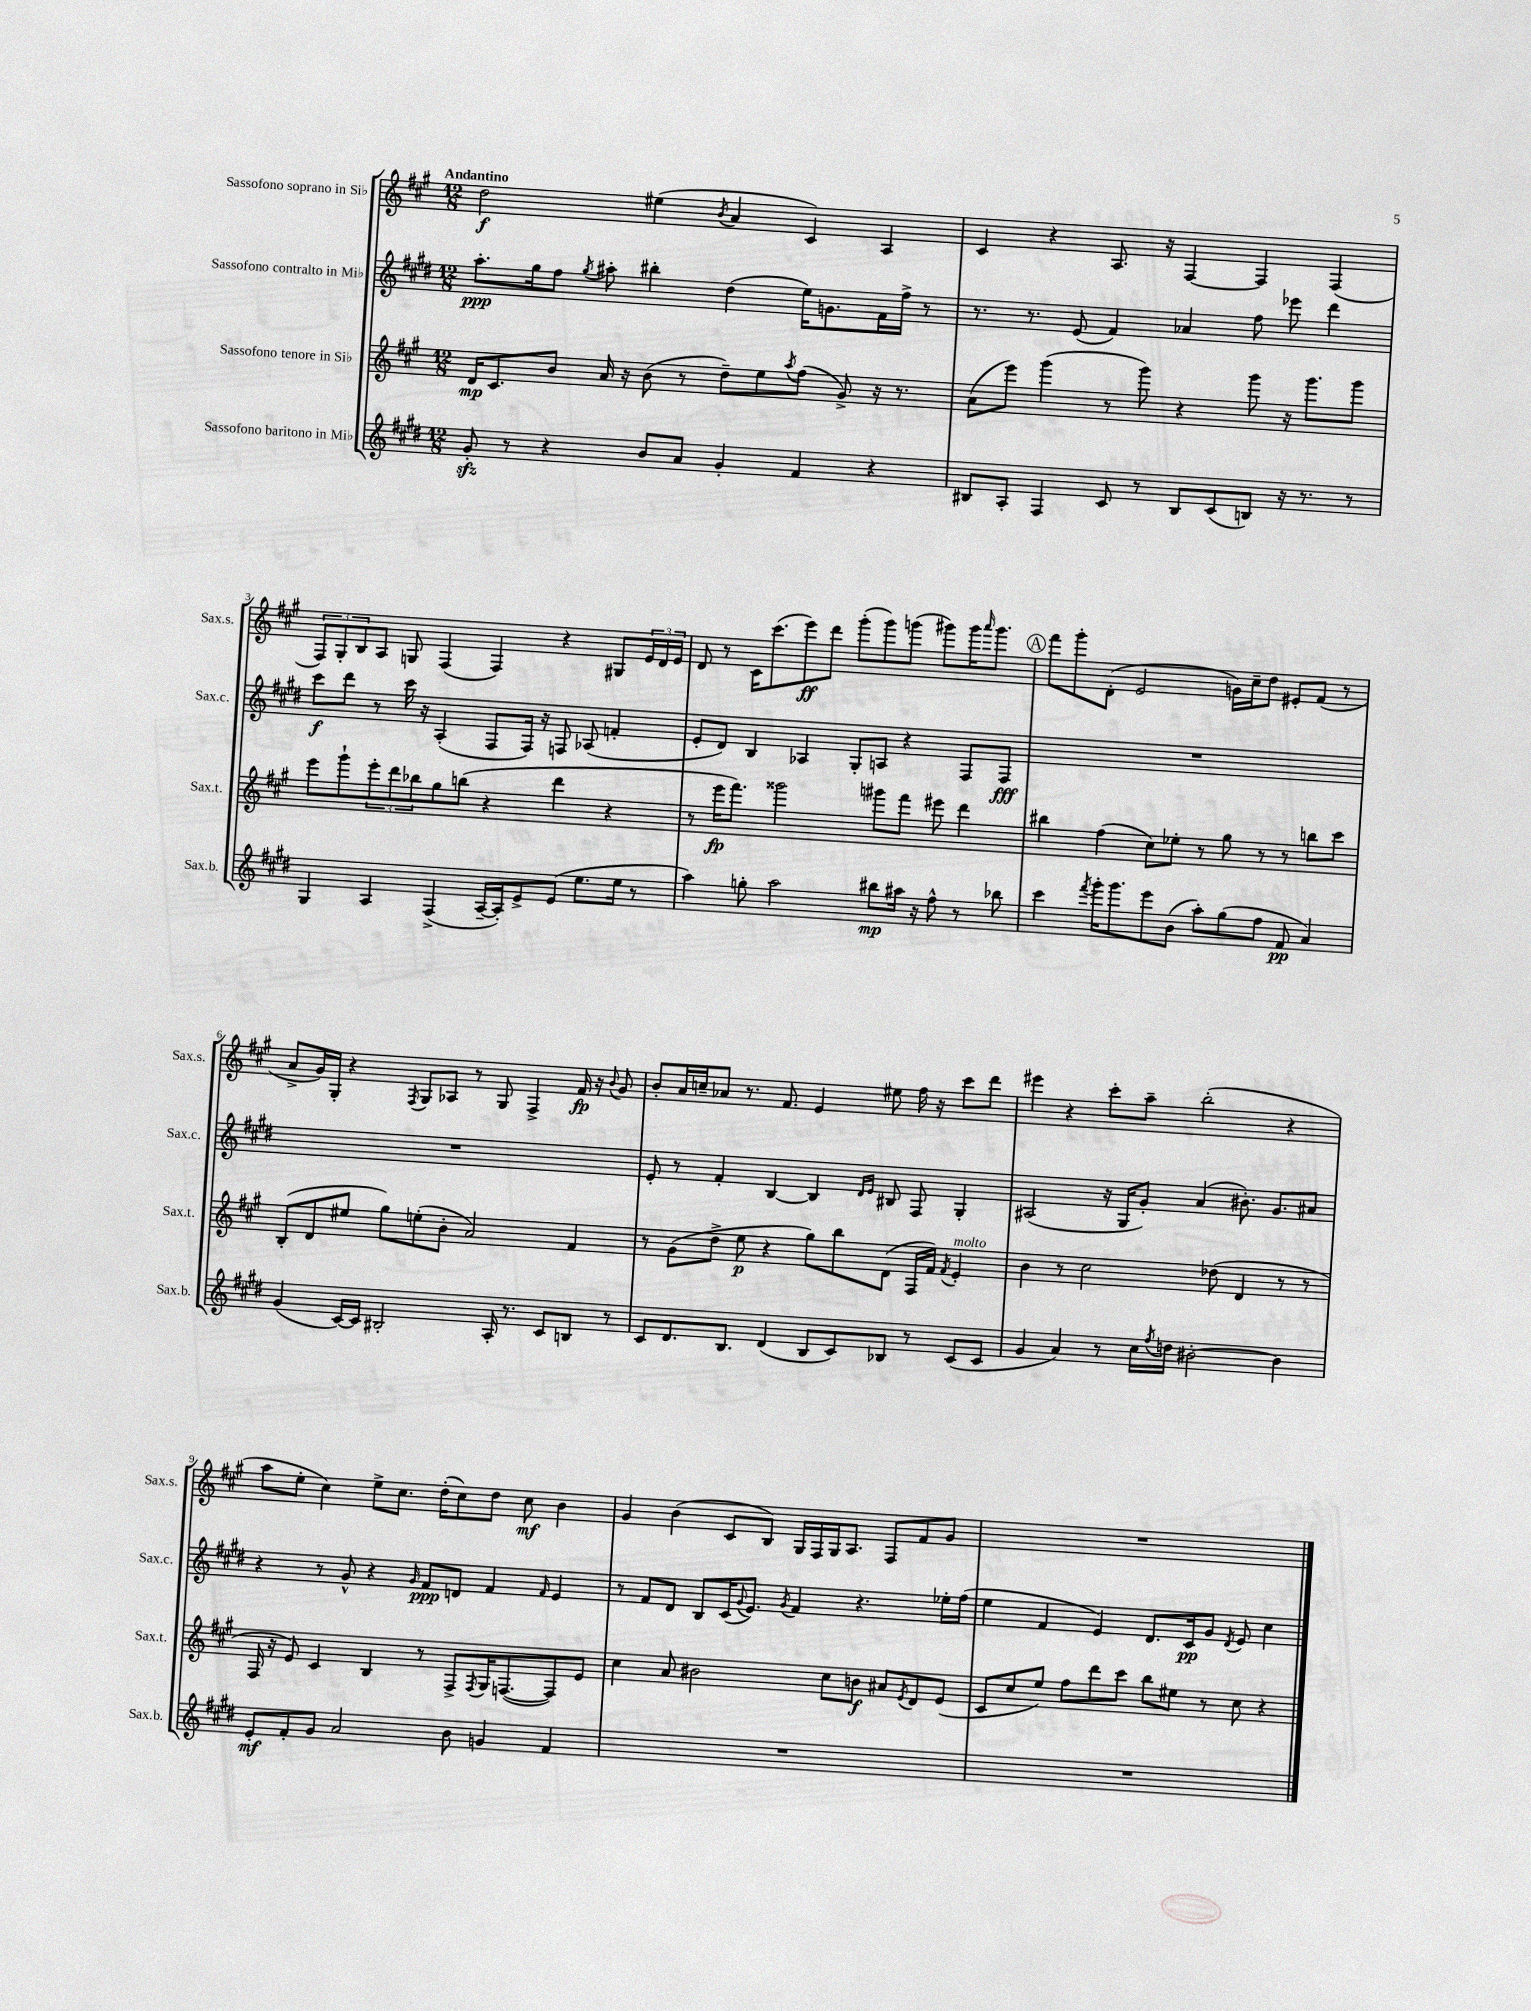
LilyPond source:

<<
\new StaffGroup <<
\new Staff = "s0" \with { instrumentName = "Sassofono soprano in Sib" shortInstrumentName = "Sax.s." } {
    \clef treble \key a \major \numericTimeSignature \time 12/8 \tempo "Andantino"
    d''2\f eis''4( \acciaccatura { b'8 } a'4 cis'4) a4 |
    cis'4 r4 a8. r16 fis4~ fis4 fis4( |
    \tuplet 3/2 { fis8) gis8-. b8 } a8 g8 fis4( fis4) r4 gis8 \tuplet 3/2 { e'16 d'16 e'16 } |
    d'8 r8 cis'16 cis'''8.( e'''8\ff) d'''8 gis'''8-.( gis'''8) g'''8( gis'''8) gis'''16 \grace { a'''16 } gis'''8. |
    \mark \markup { \circle "A" } fis'''8 gis'''8-. d'8-.( e'2 g'16) cis''16-- d''8 eis'8-. fis'8( r8 |
    a'8-> gis'16) gis16-. r4 \acciaccatura { fis8 } gis8 aes8 r8 gis8 fis4-> fis'16\fp r16 \appoggiatura { b'8 } gis'8 |
    b'8-. a'16 c''16-- aes'8 r8. fis'8. e'4 eis''8 fis''16 r16 cis'''8 d'''8 |
    eis'''4 r4 cis'''8-. a''8-- b''2-.( r4 |
    a''8 e''8-. cis''4) e''8-> cis''8. d''16-.( cis''8) d''8 cis''8\mf b'4 |
    gis'4 b'4( cis'8 b8) gis16 fis16 gis16 a8. fis8 fis'8 gis'8 |
    R1. \bar "|." |
}
\new Staff = "s1" \with { instrumentName = "Sassofono contralto in Mib" shortInstrumentName = "Sax.c." } {
    \clef treble \key e \major \numericTimeSignature \time 12/8
    a''8.-.\ppp gis''16 fis''8 \acciaccatura { gis''8 } ais''8-. bis''4-. dis''4( e''16) g'8. fis'16 fis''16-> r8 |
    r8. r8. e'8( fis'4) aes'4 fis''8 ees'''8 dis'''4 |
    cis'''8\f dis'''8 r8 cis'''16 r16 a4-.( fis8 fis16) r16 f8 aes8( f'4-. |
    e'8-. dis'8) b4 aes4 gis8-. a8 r4 fis8 fis8\fff |
    \mark \markup { \circle "A" } R1. |
    R1. |
    e'8-. r8 fis'4-. b4~ b4 \grace { dis'16 e'16 } bis8 fis8 gis4-. |
    ais2( r16 gis16 gis'8-.) a'4( bis'8.-.) gis'8. ais'8 |
    r4 r8 gis'8-^ r4 \grace { gis'16 } fis'8\ppp d'8 fis'4 \grace { fis'16 } e'4 |
    r8 fis'8 dis'8 b8 cis'16( \appoggiatura { gis'8 } e'8.) \acciaccatura { gis'8 } fis'4 r4. ees''16-. fis''16( |
    e''4 fis'4 e'4) dis'8. cis'16\pp gis'8 \acciaccatura { dis'8 } e'8 cis''4 \bar "|." |
}
\new Staff = "s2" \with { instrumentName = "Sassofono tenore in Sib" shortInstrumentName = "Sax.t." } {
    \clef treble \key a \major \numericTimeSignature \time 12/8
    d'16\mp cis'8. b'8 a'16 r16 b'8( r8 d''8--) e''8 \acciaccatura { a''8 } fis''8( gis'8->) r16 r8. |
    a'8( e'''8) gis'''4( r8 gis'''8) r4 gis'''8 r16 gis'''8. gis'''8 |
    e'''8 gis'''8-! \tuplet 3/2 { e'''8-. d'''8 bes''8 } gis''8 b''8( r4 d'''4 r4 |
    r8 e'''16\fp fis'''8.) gisis'''2 gis'''8 fis'''8 eis'''8 d'''4 |
    \mark \markup { \circle "A" } bis''4 fis''4( cis''8) ees''8-. r8 gis''8 r8 r8 b''8 cis'''8 |
    b8-.( d'8 eis''8 gis''8) e''8-.( b'8-. a'2) fis'4 |
    r8 gis'8( d''8-> e''8\p r4 gis''8) b''8 d'8( fis16 fis'16) \acciaccatura { fis'8 } e'4-.^\markup { \italic "molto" } |
    b'4 r8 cis''2 des''8( d'4 r8 r8 |
    fis16 r16 e'8) cis'4 b4 r8 fis8-> \acciaccatura { fis8 } gis16 f8.~( f8) e'8 |
    cis''4 a'8 bis'2 cis''8 b'8\f ais'8 \acciaccatura { e'8 } d'8 e'8( |
    cis'8 cis''8 e''8) fis''8 d'''8 cis'''8 b''8 eis''8 r8 cis''8 r4 \bar "|." |
}
\new Staff = "s3" \with { instrumentName = "Sassofono baritono in Mib" shortInstrumentName = "Sax.b." } {
    \clef treble \key e \major \numericTimeSignature \time 12/8
    gis'8-.\sfz r8 r4 b'8 a'8 gis'4-. fis'4 r4 |
    bis8 a8-. fis4 cis'8 r8 bis8 cis'8( b8) r16 r8. r8 |
    gis4 a4 fis4->( a16~-- a16-.) e'8-> e'8( e''8. e''16 r8 |
    a''4) g''8-. a''2 bis''8\mp ais''16 r16 fis''8-^ r8 bes''8 |
    \mark \markup { \circle "A" } cis'''4 \acciaccatura { fis'''8 } gis'''16-. gis'''8. e'''8 b'8( a''8-.) gis''8( fis''8 fis'8\pp a'4) |
    gis'4( cis'16~) cis'16 bis2-. a16-. r8. cis'8 b8 r8 |
    cis'8 dis'8. b8. dis'4( b8 cis'8) bes8 r8 cis'8( cis'8 |
    gis'4 a'4) r8 cis''16 \acciaccatura { fis''8 } d''16 bis'2~-. bis'4 |
    e'8-.\mf fis'8-. gis'8 a'2 b'8 g'4 fis'4 |
    R1. |
    R1. \bar "|." |
}
>>
>>
